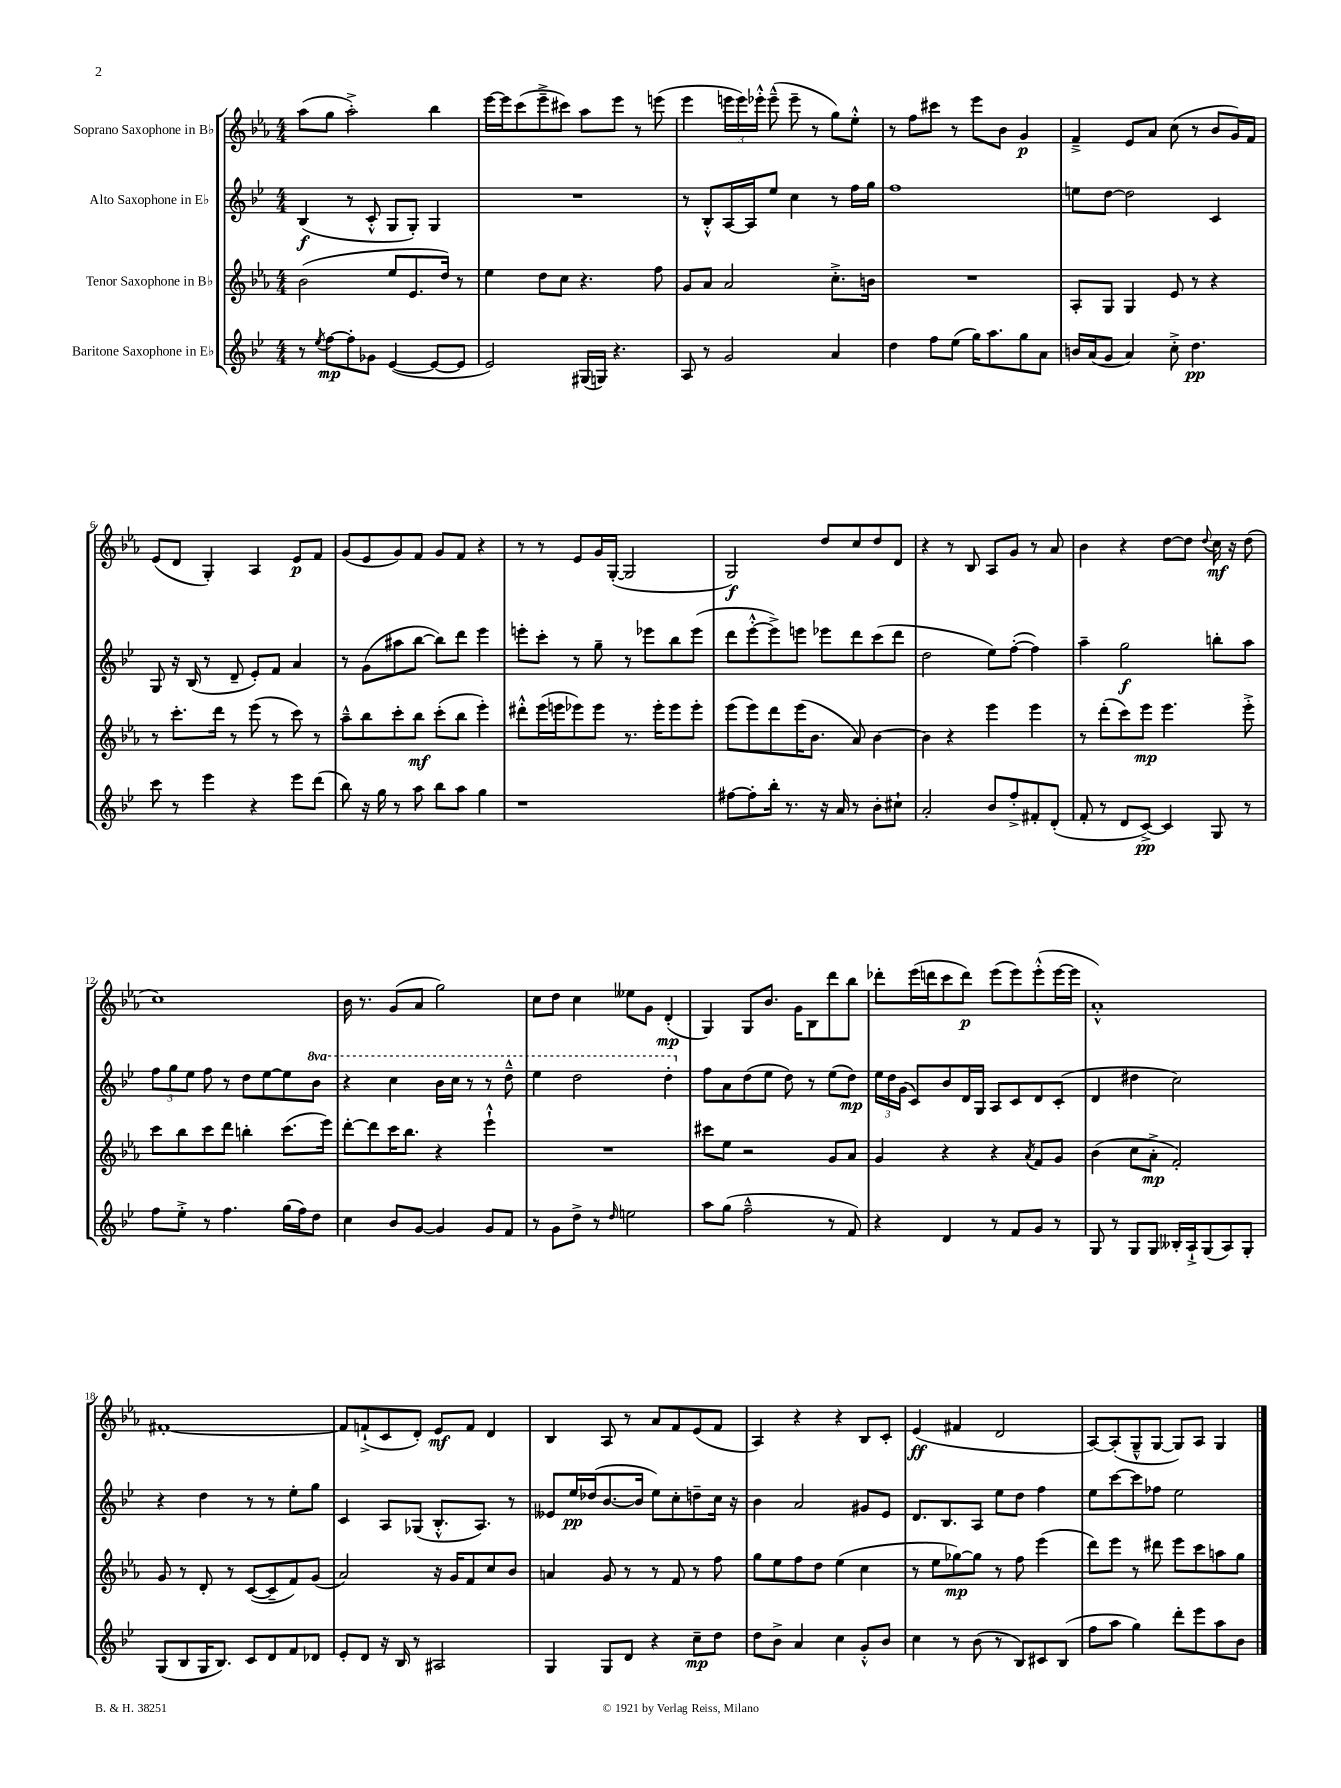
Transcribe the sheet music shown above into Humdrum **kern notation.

**kern	**kern	**kern	**kern
*staff4	*staff3	*staff2	*staff1
*clefG2	*clefG2	*clefG2	*clefG2
*k[b-e-]	*k[b-e-a-]	*k[b-e-]	*k[b-e-a-]
*M4/4	*M4/4	*M4/4	*M4/4
8r	(2b-	(4B-	(8aa-
8qee-	.	.	.
[8ff	.	.	8gg
8ff']	.	8r	2aa-'^)
8g-	.	8c'^^	.
([4e-	8ee-	8G	.
.	8.e-	8G')	.
8e-_	.	4G	4bb-
.	16dd)	.	.
8e-]	8r	.	.
=	=	=	=
2e-)	4ee-	1r	[16eee-
.	.	.	16eee-]
.	.	.	(8ccc
.	8dd	.	8eee-~^
.	8cc	.	8ccc#)
(16G#	4.r	.	8aa-
16G)	.	.	.
4.r	.	.	8eee-
.	.	.	8r
.	8ff	.	(8eee
=	=	=	=
8A	8g	8r	4eee-
8r	8a-	8B-'^^	.
2g	2a-	[16A	24eee
.	.	.	24eee)
.	.	16A]	.
.	.	.	24eee-'^^
.	.	8ee-	(8eee-~^^
.	.	4cc	8eee-~
.	.	.	8r
4a	8.cc'^	8r	8gg)
.	.	16ff	8ee-'^^
.	16b	16gg	.
=	=	=	=
4dd	1r	1ff	8r
.	.	.	8ff
8ff	.	.	8ccc#
(8ee-	.	.	8r
16gg)	.	.	8eee-
8.aa	.	.	.
.	.	.	8b-
8gg	.	.	4g
8a	.	.	.
=	=	=	=
16b	8A-'	8ee	4f~^
(16a	.	.	.
8g	8G	[8dd	.
4a)	4G	2dd]	8e-
.	.	.	8a-
8cc'^	8e-	.	(8cc
4.dd	8r	.	8r
.	4r	4c	8b-
.	.	.	16g)
.	.	.	16f
=	=	=	=
8ccc	8r	8G	(8e-
8r	8.ccc'	16r	8d
.	.	(16B-	.
4eee-	.	8r	4G')
.	16ddd	.	.
.	8r	8d~	.
4r	(8eee-	8e-')	4A-
.	8r	8f	.
8eee-	8ccc)	4a	8e-
(8ddd	8r	.	8f
=	=	=	=
8bb-)	8aa-~^^	8r	(8g
16r	8bb-	(8g	8e-
16gg	.	.	.
8r	8ccc'	8aa#	8g)
8aa	8bb-	[8bb-	8f
8bb-	(8ccc'	8bb-])	8g
8aa	8bb-	8ddd	8f
4gg	4eee-')	4eee-	4r
=	=	=	=
1r	8ddd#'^^	8eee'	8r
.	(16eee-	8ccc'	8r
.	16eee	.	.
.	8eee-)	8r	8e-
.	8eee-	8gg~	16g
.	.	.	([16G'
.	8.r	8r	2G]
.	.	8eee-	.
.	16eee-'	.	.
.	8eee-	8bb-	.
.	8eee-'	(8eee-	.
=	=	=	=
[8ff#	(8eee-	8ddd	2G)
8ff#']	8eee-)	[8eee-'^^	.
16bb-'	8ddd	8eee-^])	.
8.r	.	.	.
.	(16eee-	8eee	.
.	8.b-	.	.
16r	.	8eee-	8dd
16a	.	.	.
8r	8a-)	8ddd	8cc
8b-'	[4b-	(8ccc	8dd
8cc#`	.	8ddd	8d
=	=	=	=
2a'	4b-]	2dd	4r
.	4r	.	8r
.	.	.	8B-
8b-	4eee-	8ee-)	8A-
8ff'^	.	([8ff'	8g
8f#'	4eee-	4ff])	8r
(8d'	.	.	8a-
=	=	=	=
8f'	8r	4aa~	4b-
8r	(8ddd'	.	.
8d	8ccc)	2gg	4r
[8c^)	8eee-	.	.
4c]	4.eee-	.	[8dd
.	.	.	8dd]
.	.	.	8qqdd
8G	.	8bb'	16cc
.	.	.	16r
8r	8eee-'^	8aa	(8dd
=	=	=	=
8ff	8ccc	12ff	1cc)
.	.	12gg	.
8ee-'^	8bb-	.	.
.	.	12ee-	.
8r	8ccc	8ff	.
4.ff	8ddd	8r	.
.	4bb'	8dd	.
.	.	[8ee-	.
(16gg	(8.ccc	8ee-]	.
16ff)	.	.	.
8dd	.	8bb-	.
.	16eee-)	.	.
=	=	=	=
4cc	[8ddd'	4r	16b-
.	.	.	8.r
.	8ddd]	.	.
8b-	16ccc	4ccc	(8g
.	8.bb-	.	.
[8g	.	.	8a-
4g]	4r	16bb-	2gg)
.	.	16ccc	.
.	.	8r	.
8g	4eee-`^^	8r	.
8f	.	8ddd~^^	.
=	=	=	=
8r	1r	4eee-	8cc
8g	.	.	8dd
8dd^	.	2ddd	4cc
8r	.	.	.
16qqdd	.	.	.
2ee	.	.	8ee--
.	.	.	8g
.	.	4ddd'	(4d'
=	=	=	=
8aa	8ccc#	8ff	4G)
(8gg	8ee-	8a	.
2ff~^^	2r	(8dd	8G
.	.	8ee-	8.b-
.	.	8dd)	.
.	.	.	16g
.	.	8r	8B-
8r	8g	(8ee-	8ddd
8f)	8a-	8dd)	8bb-
=	=	=	=
4r	4g	24ee-	8ddd-'
.	.	24dd	.
.	.	(24g	.
.	.	8c)	(16eee-
.	.	.	16ddd
4d	4r	8b-	8ccc
.	.	16d	8ddd)
.	.	16G	.
8r	4r	8A	(8eee-
8f	.	8c	8eee-)
.	8qa-	.	.
8g	8f	8d	(8eee-'^^
8r	8g	(8c'	[16eee-
.	.	.	16eee-]
=	=	=	=
8G	(4b-	4d	1a-'^^)
8r	.	.	.
8G	8cc	4dd#	.
8G	8a-'^	.	.
16B--'	2f')	2cc)	.
16A`^	.	.	.
(8G	.	.	.
8A)	.	.	.
8G'	.	.	.
=	=	=	=
(8G	8g	4r	[1f#'
8B-	8r	.	.
16G	8d'	4dd	.
8.B-)	.	.	.
.	8r	.	.
8c	([8c	8r	.
8d	8c~]	8r	.
8f	8f)	8ee-'	.
8d-	(8g	8gg	.
=	=	=	=
8e-'	2a-)	4c	8f#]
8d	.	.	(8f`^
16r	.	8A	8c
16B-	.	.	.
8r	.	(8G-	8d')
2A#	16r	8.B-'^^	8e-
.	16g	.	.
.	8f	.	8f
.	.	8.A)	.
.	8cc	.	4d
.	8b-	8r	.
=	=	=	=
4G	4a	8e--	4B-
.	.	16ee-	.
.	.	(16dd-	.
8G	8g	[8.b-	8A-
8d	8r	.	8r
.	.	16b-]	.
4r	8r	8ee-)	8a-
.	8f	8cc'	8f
8cc~	8r	8dd~	(8e-
8dd	8ff	16cc	8f
.	.	16r	.
=	=	=	=
8dd	8gg	4b-	4A-)
8b-^	8ee-	.	.
4a	8ff	2a	4r
.	8dd	.	.
4cc	(4ee-	.	4r
8g'^^	4cc	8g#	8B-
8b-	.	8e-	8c'
=	=	=	=
4cc	8r	8.d	(4e-
.	8ee-	.	.
.	.	8.B-	.
8r	[8gg-)	.	4f#
(8b-	8gg-]	8A	.
8r	8r	8ee-	2d
8B-)	8ff	8dd	.
8c#	(4eee-	4ff	.
(8B-	.	.	.
=	=	=	=
8ff	8ddd)	8ee-	[8A-)
8aa	8eee-	[8ccc	(8A-']
4gg)	8r	8ccc]	8G~^^
.	8ddd#	8ff-	[8G
8ddd'	8eee-	2ee-	8G])
8eee-	8ccc	.	8A-
8aa	8aa	.	4G
8b-	8gg	.	.
==	==	==	==
*-	*-	*-	*-
